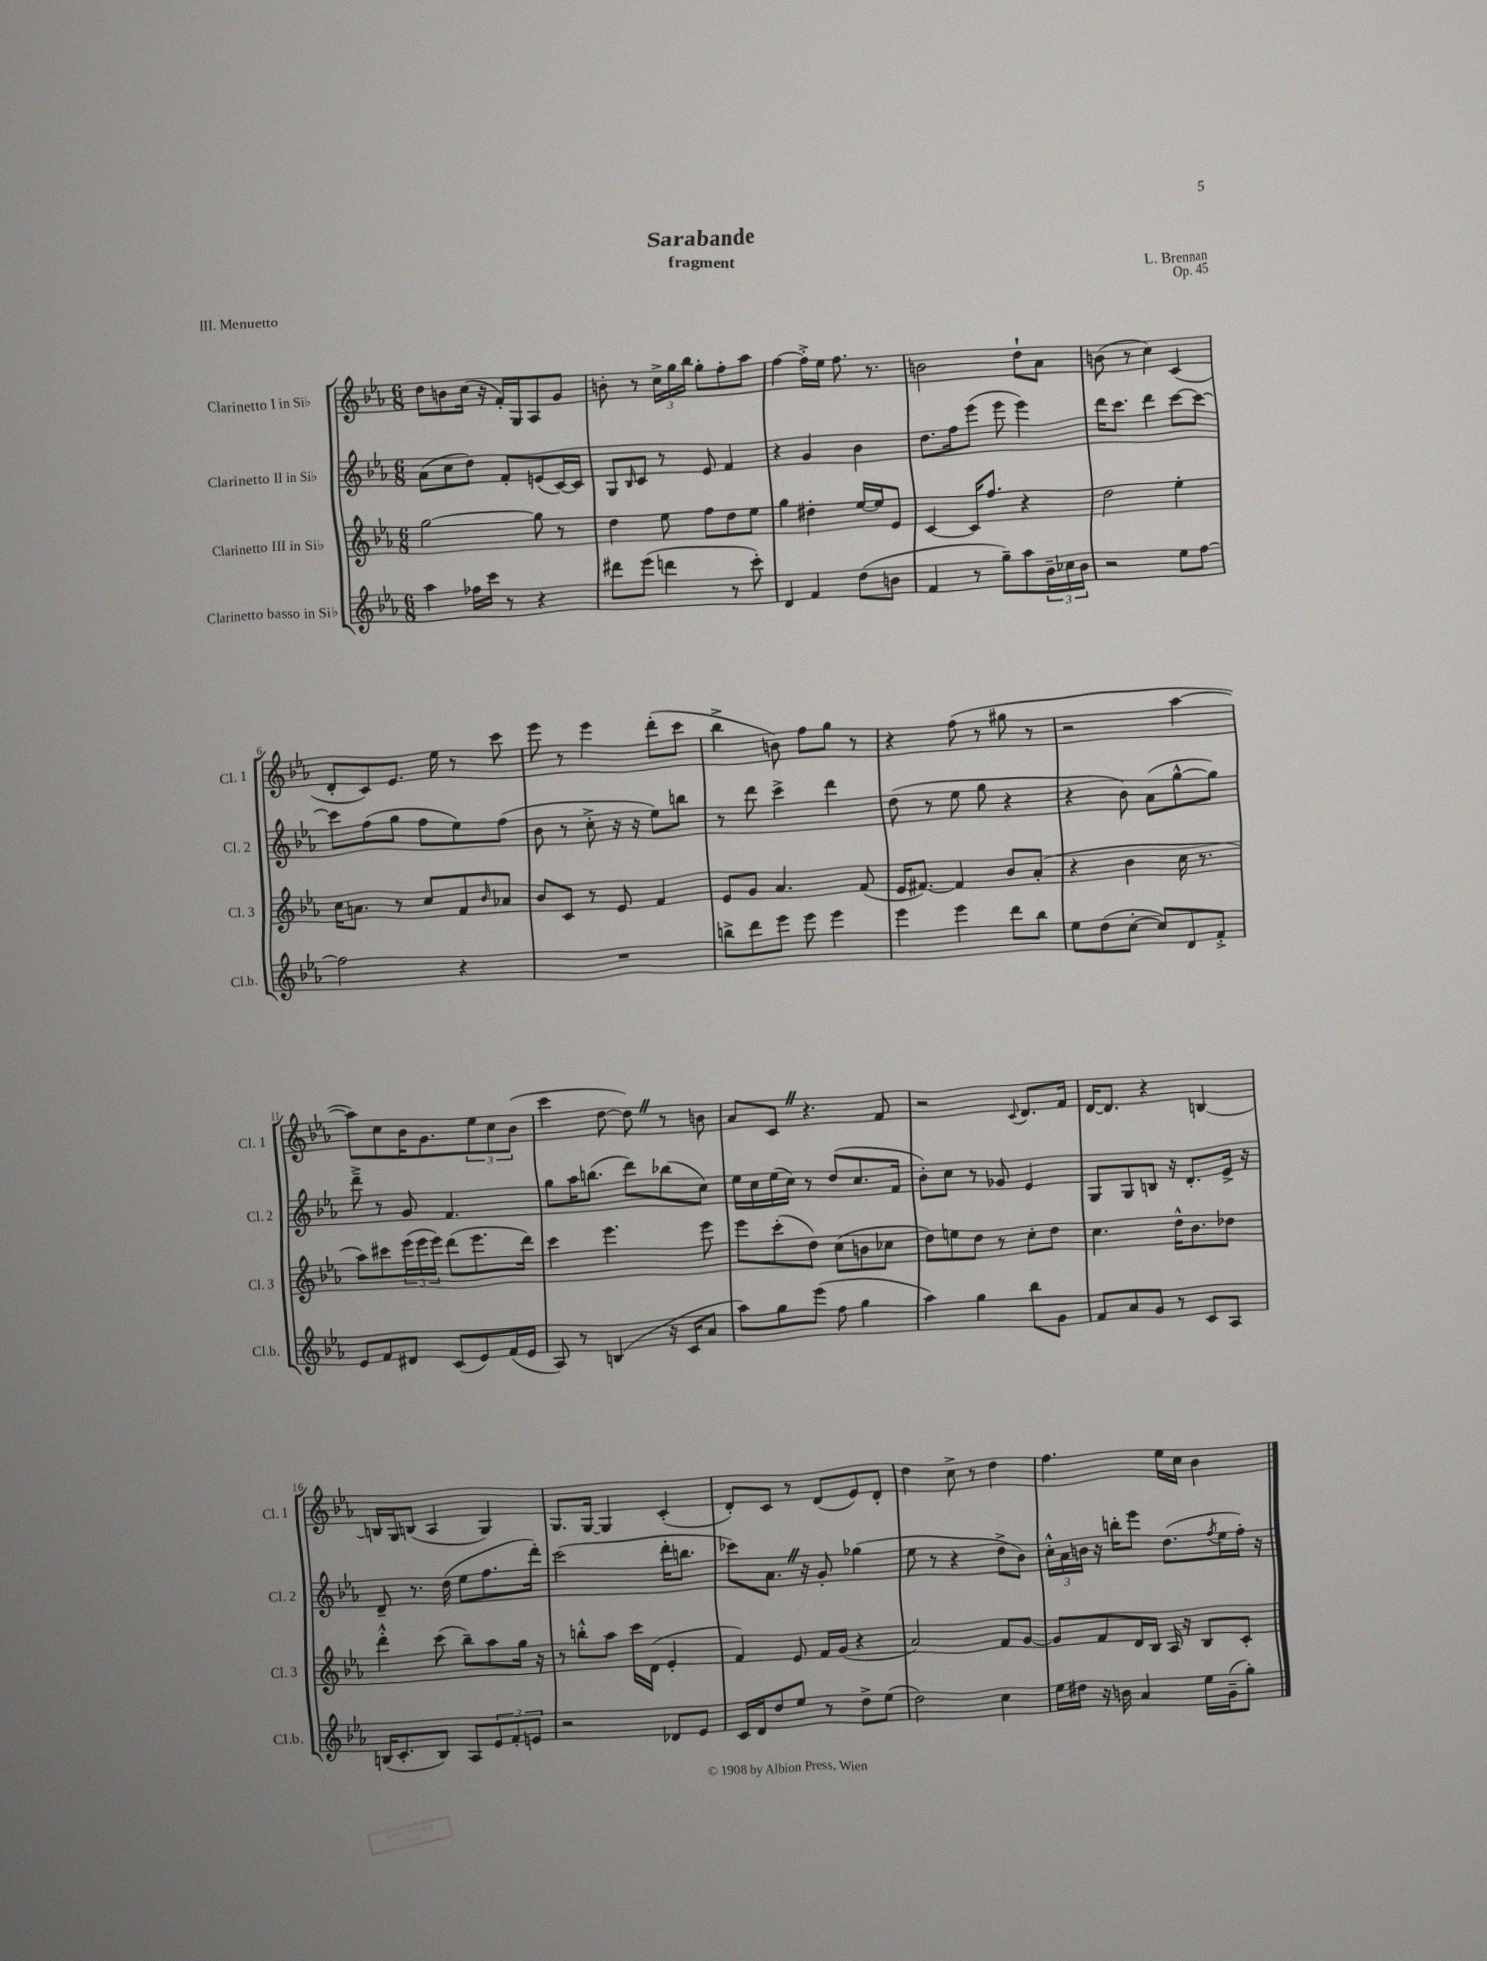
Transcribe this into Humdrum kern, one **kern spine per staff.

**kern	**kern	**kern	**kern
*staff4	*staff3	*staff2	*staff1
*clefG2	*clefG2	*clefG2	*clefG2
*k[b-e-a-]	*k[b-e-a-]	*k[b-e-a-]	*k[b-e-a-]
*M6/8	*M6/8	*M6/8	*M6/8
4aa-	[2gg	(8a-	8dd
.	.	8cc	8b
16ff-	.	8dd)	(16cc
16ccc	.	.	16r
8r	.	8f'	16f')
.	.	.	16G
4r	8gg]	(8e	8A-
.	8r	[16c)	8g
.	.	16c]	.
=	=	=	=
8ddd#	4dd	8G	8b'
.	.	16qqB-	.
(8eee-	.	8c	8r
4ddd	8ee-	8r	24cc^
.	.	.	24gg
.	.	.	24bb-
.	8ff	8e-	8gg'
8r	8dd	4f	8ff'
8ccc')	8ee-	.	8aa-
=	=	=	=
4d	4gg	4r	[4ff
4f	4dd#'	4g	16ff'^]
.	.	.	16ee-
.	.	.	8.ff
(8dd	[16ee-	4b-	.
.	16ee-]	.	8.r
8b	8e-	.	.
=	=	=	=
4f	[4c	8.dd	2b
.	.	16ff	.
8r	16c]	(8eee-	.
.	8.ff	.	.
8gg~)	.	8eee-	.
8aa-	4r	4eee-)	8dd`
24b-~	.	.	8a-
24cc-	.	.	.
24b-	.	.	.
=	=	=	=
2r	2dd	16ddd	(8b
.	.	8.ccc	.
.	.	.	8r
.	.	4ddd	4cc)
8ee-	4ee-'	[8ccc	(4c
[8ff	.	8ccc_	.
=	=	=	=
2ff]	16cc	8ccc]	8d'
.	8.a	.	.
.	.	(8ff	8c)
.	8r	8gg	8.e-
.	8cc	8ff	.
.	.	.	16ee-
4r	8f	8ee-)	8r
.	16qqb-	.	.
.	8a-	(8ff	8ccc
=	=	=	=
2.r	8b-	8b-	8eee-
.	8c	8r	8r
.	8r	8cc'^	4eee-
.	8e-	16r	.
.	.	16r	.
.	4f	8ee-)	(8ddd'
.	.	8bb	8ccc
=	=	=	=
8bb^	8e-	8r	4bb-^
8ddd	8g	8ddd	.
8eee-	4.a-	4ccc^	8b)
8eee-	.	.	8ff
4eee-	.	4ddd	8gg
.	(8f	.	8r
=	=	=	=
4eee-	16e-	(8dd	4r
.	[8.f#)	.	.
.	.	8r	.
4eee-	4f#]	8ee-	(8ff
.	.	8gg	8r
8ddd	8b-	4r	8gg#
8bb-	(8a-'	.	8r
=	=	=	=
8ee-	4r	4r	2r
(8dd	.	.	.
[8cc'	4b-	8b-)	.
8cc])	.	(8a-	.
8d	16cc	[8gg^^	[4aa-
.	8.r	.	.
8f'^	.	8gg])	.
=	=	=	=
8e-	8aa-)	8ddd~^	8aa-])
8f	8ccc#	8r	8cc
8d#	(24eee-	8g	16b-
.	24eee-	.	.
.	.	.	8.g
.	24eee-)	.	.
(8c	(8ddd	4.f	.
8e-)	8.eee-	.	12ee-
.	.	.	12cc
(16f	.	.	.
.	.	.	(12b-
16e-	16ddd)	.	.
=	=	=	=
8A-)	4ccc	8gg	4ccc
8r	.	16aa-	.
.	.	(8.bb	.
(4B	4.eee-	.	[8dd
.	.	8ddd)	8dd])
16r	.	(8bb-	8r
16c	.	.	.
8a-	8eee-	8cc)	8b
=	=	=	=
8aa-)	8eee-	16ee-	8a-
.	.	16cc	.
8gg	(8ccc'	(16ee-	8c
.	.	16cc)	.
(8eee-	8dd)	8r	4.r
8ff	(8cc	(8dd	.
4gg	8b	8.cc	.
.	8cc-	.	8f
.	.	16f	.
=	=	=	=
4aa-)	8dd)	8b-')	2r
.	8ee	8cc	.
4gg	8dd	8r	.
.	8r	8g-	.
.	.	.	8qqc
8bb-	8cc'	4e-	8.d
8g	8dd	.	.
.	.	.	16f
=	=	=	=
8f	4.cc	8G	[16d
.	.	.	8.d]
8a-	.	8G	.
8g	.	8B	4r
8r	16dd^^	16r	.
.	8.b-	8.d'	.
8c	.	.	[4B
8A-	8dd-	16e-^	.
.	.	16r	.
=	=	=	=
(16B	4ddd'^^	8d~	16B]
8.c'	.	.	16G
.	.	8.r	(8B
8B)	(8ccc	.	4A-
.	.	(16dd	.
8A-	8bb-~)	8ee-	.
12e-	8aa-	8.ff	4G)
12f'	.	.	.
.	16gg	.	.
12e	.	.	.
.	16r	16ddd')	.
=	=	=	=
2r	8r	(2ccc	8.G
.	8bb'^^	.	.
.	.	.	[16G
.	8aa-	.	4G]
.	16ccc	.	.
.	(16d	.	.
8d-	4e-'	16ddd'	(4c'
.	.	8.bb	.
8e-	.	.	.
=	=	=	=
16c	4f)	8ccc-)	8d')
16d	.	.	.
8dd	.	8.a-	8c
8ee-	8e-	.	8r
.	.	16r	.
8r	16f	8g'	(8d
.	(16g	.	.
8dd^	4r	(4gg-	8e-)
(8ee-	.	.	8d'
=	=	=	=
2dd)	2a-)	8ee-	4dd
.	.	8r	.
.	.	4r	8cc^
.	.	.	8r
4cc	8f	8dd^	4dd
.	[8g	8b-)	.
=	=	=	=
16ee-	8g]	24cc'^^	4.ff
.	.	24a-	.
16dd#	.	.	.
.	.	24b	.
16r	8f	16r	.
16b	.	16bb'	.
4a-	16d	8eee-	.
.	16B-	.	.
.	16A-	(8.dd	16ee-
.	16r	.	16cc
16ee-	8B-	.	4b-
.	.	8qff	.
(16g~	.	16ee-	.
8gg')	8c'	16ff')	.
.	.	16r	.
==	==	==	==
*-	*-	*-	*-
